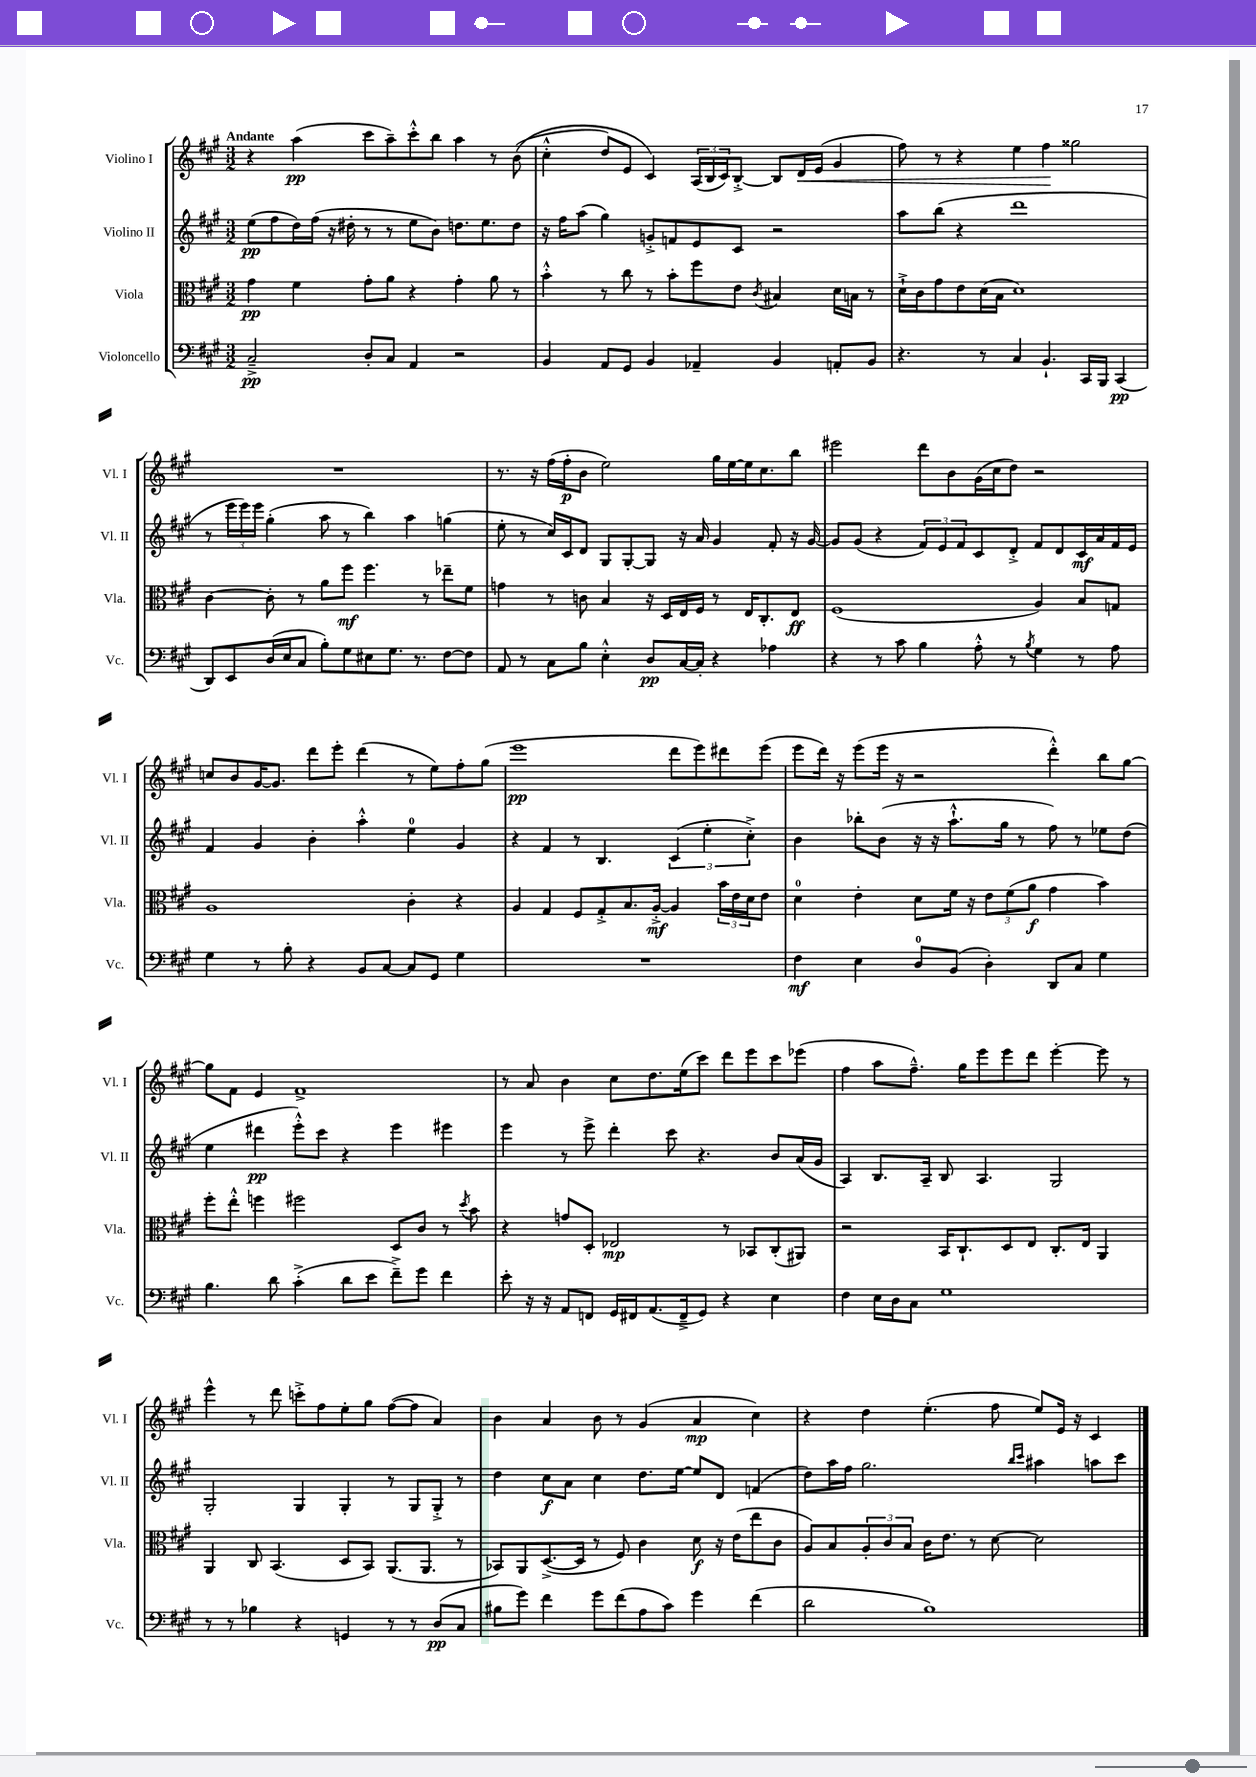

**kern	**kern	**kern	**kern
*staff4	*staff3	*staff2	*staff1
*clefF4	*clefC3	*clefG2	*clefG2
*k[f#c#g#]	*k[f#c#g#]	*k[f#c#g#]	*k[f#c#g#]
*M3/2	*M3/2	*M3/2	*M3/2
2C#~^	4g#	(8ee	4r
.	.	8ff#	.
.	4f#	16dd)	(4aa
.	.	(16ff#	.
.	.	16r	.
.	.	16dd#'	.
8D'	8g#'	8r	8ccc#
8C#	8a	8r	8aa~)
4AA	4r	8ee	8ccc#'^^
.	.	8b)	8bb
2r	4g#'	8.dd	4aa
.	.	8.ee	.
.	8a	.	8r
.	8r	8dd	&((8b
=	=	=	=
4BB	4b'^^	16r	4cc#'^^
.	.	16ff#	.
.	.	(8aa	.
8AA	8r	4gg#)	8dd)
8GG#	8cc#	.	8e
4BB	8r	8g'^	4c#&)
.	8b'	8f	.
4AA-~	8ff#	8e	(24A
.	.	.	24B
.	.	.	24c#)
.	8e	8c#	[8B'^
.	8qc#	.	.
4BB	4B#	2r	8B]
.	.	.	16d
.	.	.	(16e
8AA'	16d	.	4g#
.	16B	.	.
8BB	8r	.	.
=	=	=	=
4.r	16d`^	8aa	8ff#)
.	16c#	.	.
.	8g#	(8bb	8r
.	8e	4r	4r
8r	(16d	.	.
.	16B	.	.
4C#	1d)	1ddd	4ee
4.BB`	.	.	4ff#
.	.	.	2gg##
16CC#	.	.	.
16BBB	.	.	.
(4CC#	.	.	.
=	=	=	=
8DD)	[4c#	8r	1.r
8EE	.	24eee	.
.	.	24eee)	.
.	.	24eee	.
(16D	8c#']	(4gg#'	.
16E	.	.	.
8C#	8r	.	.
8B')	8a	8aa	.
8G#	8ff#	8r	.
8E#	4.ff#	4bb)	.
8.G#	.	.	.
.	.	4aa	.
8.r	.	.	.
.	8r	.	.
[8F#	8ee-~	(4gg	.
8F#]	8f#	.	.
=	=	=	=
8AA	4g	8ee'	8.r
8r	.	8r	.
.	.	.	16r
8C#	8r	16cc#)	(16ff#
.	.	16c#	16ff#'
8B	8c	8d	8b
4E'^^	4B	8G#	2ee)
.	.	[8G#'	.
8D	16r	8G#]	.
.	16D	.	.
[16C#	16E	16r	.
16C#']	16F#	16a	.
4r	8r	4g#	16gg#
.	.	.	[16ee
.	16E	.	16ee]
.	8.C#'	.	8.cc#
4A-	.	8f#'	.
.	8E	16r	8bb
.	.	[16g#	.
=	=	=	=
4r	(1F#	8g#]	2eee#
.	.	(8g#	.
8r	.	4r	.
8c#	.	.	.
4B	.	12f#)	8ddd
.	.	12e	.
.	.	.	8b
.	.	12f#	.
8A'^^	.	8c#	(16g#
.	.	.	16cc#
8r	.	8d'^	8dd)
8qB	.	.	.
4G#	4A)	8f#	2r
.	.	8d	.
8r	8B	16c#	.
.	.	16a	.
8A	8G	16f#	.
.	.	16e	.
=	=	=	=
4G#	1A	4f#	8cc
.	.	.	8b
8r	.	4g#	[16g#
.	.	.	8.g#]
8B'	.	.	.
4r	.	4b'	8ddd
.	.	.	8eee'
8BB	.	4aa'^^	(4ddd
[8C#	.	.	.
8C#]	4c#'	4ee	8r
8GG#	.	.	8ee)
4G#	4r	4g#	8ff#'
.	.	.	(8gg#
=	=	=	=
1.r	4A	4r	1eee
.	4G#	4f#	.
.	8F#	8r	.
.	8G#'^	4.B	.
.	8.B	.	.
.	[16A'^	.	.
.	4A]	(6c#	8ddd
.	.	.	8eee)
.	.	6ee'	.
.	24b	.	8ddd#
.	24e	.	.
.	24d	6cc#'^)	.
.	8e	.	(8eee
=	=	=	=
4F#	4d	4b	8eee
.	.	.	16ddd)
.	.	.	16r
4E	4e'	8bb-'	(8eee
.	.	(8b	16eee
.	.	.	16r
8D	8d	16r	2r
.	.	16r	.
(8BB	16f#	8.aa`^^	.
.	16r	.	.
4D')	12e	.	.
.	.	16gg#	.
.	(12f#	.	.
.	.	8r	.
.	12a	.	.
8DD	4g#	8ff#)	4ddd'^^)
8C#	.	8r	.
4G#	4b)	8ee-	8bb
.	.	(8dd	[8gg#
=	=	=	=
4.B	8ff#'	4ee	8gg#]
.	8ee'^^	.	8f#
.	4ff	4ddd#	4e
8d	.	.	.
(4c#'^	2ff#	8eee'^^)	1f#^
.	.	8ccc#	.
8d	.	4r	.
8e	.	.	.
8f#~^)	8D	4eee	.
8g#	8c#	.	.
4f#	8r	4eee#	.
.	8qdd	.	.
.	8b	.	.
=	=	=	=
8e'	4r	4eee	8r
16r	.	.	8a
16r	.	.	.
8AA	8g	8r	4b
8FF	8D'	8eee^	.
16GG#	2E-	4ddd'	8cc#
16FF#	.	.	.
(8.AA	.	.	8.dd
.	.	8ccc#	.
16FF#~^	.	.	(16ee
8GG#)	.	4.r	8ccc#)
4r	8r	.	8ddd
.	8BB-	.	8eee
4E	(8C#'	8b	8ccc#
.	8AA#)	(16a	(8eee-
.	.	16g#	.
=	=	=	=
4F#	2r	4A)	4ff#
16E	.	8.B	8aa
16D	.	.	.
8C#	.	.	8.ff#~^^)
.	.	16A~	.
1G#	16BB	8B	.
.	8.C#`	.	16gg#
.	.	4.A	8eee
.	8D	.	8eee
.	8E	.	8ddd
.	8.C#'	2G#	[4eee'
.	16E	.	.
.	4AA	.	8eee]
.	.	.	8r
=	=	=	=
8r	4AA	2G#'	4eee^^
8r	.	.	.
4B-	8C#	.	8r
.	(4.BB	.	8ddd
4r	.	4G#	8ccc'^
.	.	.	8ff#
4GG	8D	4G#'	8ee'
.	8BB)	.	8gg#
8r	(8.AA	8r	([8ff#
8r	.	8G#	8ff#]
.	8.AA	.	.
(8D	.	8G#'^	4a)
8C#	8r	8r	.
=	=	=	=
8B#	8BB-)	4dd	4b
8g#)	8AA	.	.
4f#	([8.D^	8cc#	4a
.	.	8a	.
.	16D]	.	.
8g#	8r	4cc#	8b
(8f#	8F#)	.	8r
8A	4c#	8.dd	(4g#
8c#)	.	.	.
.	.	[16ee	.
4g#	8d	8ee]	4a
.	16r	8d	.
.	(16e	.	.
(4f#	8ee	(4f	4cc#)
.	8c#	.	.
=	=	=	=
2d	8A)	8dd)	4r
.	8B	16aa	.
.	.	16ff#	.
.	12A'	2.gg#	4dd
.	12c#	.	.
.	12B	.	.
1B)	16c#	.	(4.ee'
.	8.e	.	.
.	8r	.	.
.	[8d	.	8ff#
.	.	16qqbb	.
.	.	16qqccc#	.
.	2d]	4aa#	8ee)
.	.	.	16e
.	.	.	16r
.	.	8aa	4c#
.	.	8ccc#	.
==	==	==	==
*-	*-	*-	*-
